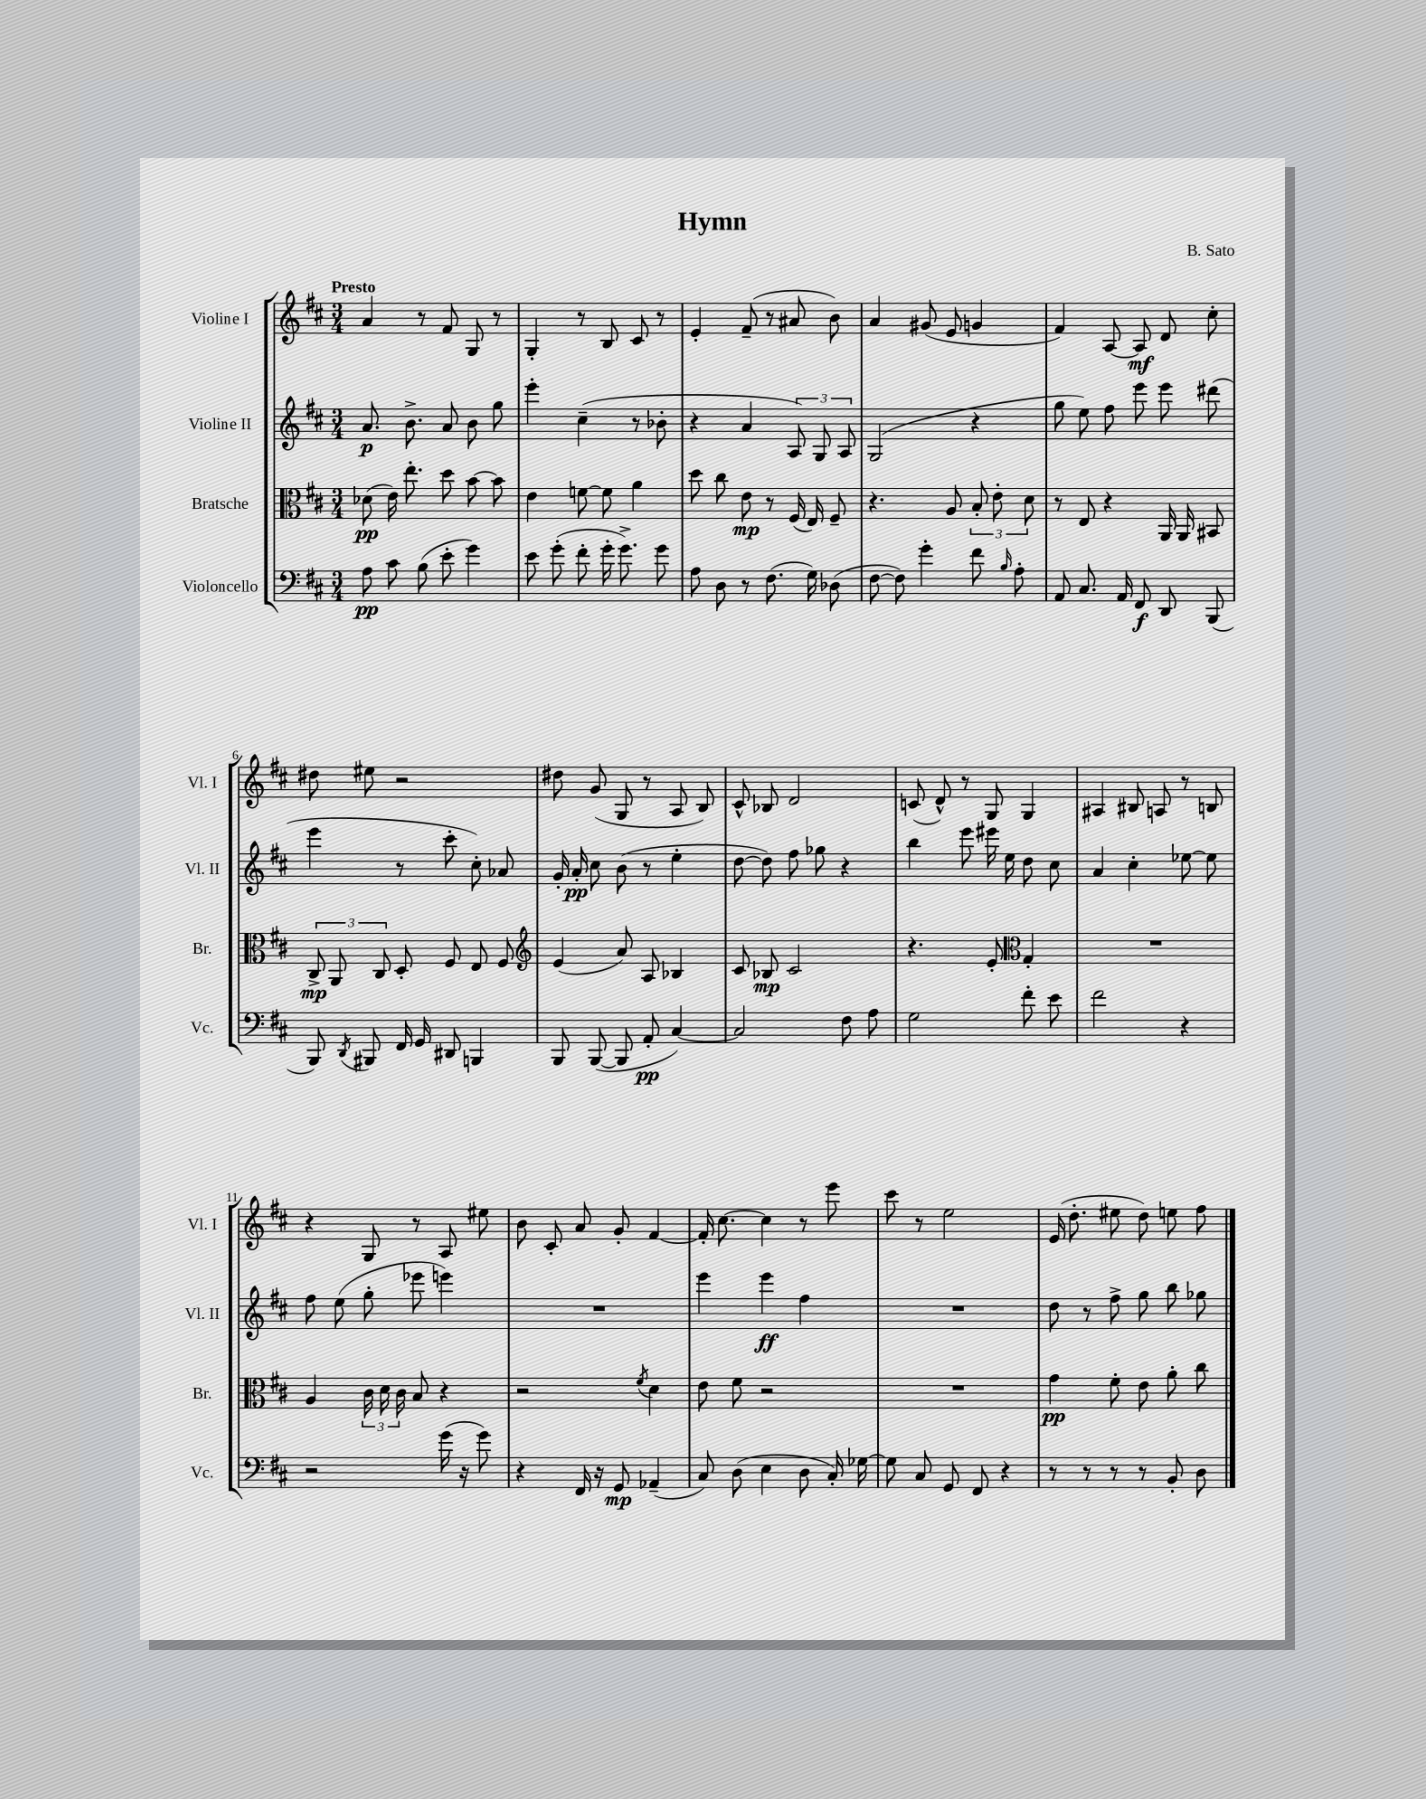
\header { title = "Hymn" composer = "B. Sato" }
<<
\new StaffGroup <<
\new Staff = "s0" \with { instrumentName = "Violine I" shortInstrumentName = "Vl. I" } {
    \clef treble \key d \major \numericTimeSignature \time 3/4 \tempo "Presto"
    \autoBeamOff a'4 r8 fis'8 g8 r8 |
    g4-. r8 b8 cis'8 r8 |
    e'4-. fis'8--( r8 ais'8 b'8) |
    a'4 gis'8( e'8 g'4 |
    fis'4) a8~ a8\mf d'8 cis''8-. |
    dis''8 eis''8 r2 |
    dis''8 g'8( g8 r8 a8 b8) |
    cis'8-^ bes8 d'2 |
    c'8( d'8-^) r8 g8 g4 |
    ais4 bis8 a8 r8 b8 |
    r4 g8 r8 a8 eis''8 |
    b'8 cis'8-. a'8 g'8-. fis'4~ |
    fis'16-. cis''8.~ cis''4 r8 e'''8 |
    cis'''8 r8 e''2 |
    e'16( d''8.-. eis''8 d''8) e''8 fis''8 \bar "|." |
}
\new Staff = "s1" \with { instrumentName = "Violine II" shortInstrumentName = "Vl. II" } {
    \clef treble \key d \major \numericTimeSignature \time 3/4
    \autoBeamOff a'8.\p b'8.-> a'8 b'8 g''8 |
    e'''4-. cis''4--( r8 bes'8-. |
    r4 a'4 \tuplet 3/2 { a8) g8 a8 } |
    g2( r4 |
    g''8 e''8) fis''8 e'''8 e'''8 dis'''8( |
    e'''4 r8 cis'''8-. cis''8-.) aes'8 |
    g'16-. a'16-.\pp cis''8 b'8( r8 e''4-. |
    d''8~ d''8) fis''8 ges''8 r4 |
    b''4 e'''8 eis'''16 e''16 d''8 cis''8 |
    a'4 cis''4-. ees''8~ ees''8 |
    fis''8 e''8( g''8-. ees'''8 e'''4) |
    R2. |
    e'''4 e'''4\ff fis''4 |
    R2. |
    d''8 r8 fis''8-> g''8 b''8 ges''8 \bar "|." |
}
\new Staff = "s2" \with { instrumentName = "Bratsche" shortInstrumentName = "Br." } {
    \clef alto \key d \major \numericTimeSignature \time 3/4
    \autoBeamOff des'8\pp( e'16) e''8.-. d''8 b'8~ b'8 |
    e'4 f'8~ f'8 a'4 |
    d''8 cis''8 e'8\mp r8 fis16( e16) fis8-- |
    r4. a8 \tuplet 3/2 { b8-. e'8-. d'8 } |
    r8 e8 r4 a,16 a,16 bis,8 |
    \tuplet 3/2 { cis8->\mp a,8 cis8 } d8-. fis8 e8 fis8 |
    \clef treble e'4( a'8) a8 bes4 |
    cis'8 bes8\mp cis'2 |
    r4. e'8-. \clef alto g4-. |
    R2. |
    a4 \tuplet 3/2 { cis'16 d'16 cis'16 } b8 r4 |
    r2 \acciaccatura { fis'8 } d'4 |
    e'8 fis'8 r2 |
    R2. |
    g'4\pp fis'8-. e'8 a'8-. cis''8 \bar "|." |
}
\new Staff = "s3" \with { instrumentName = "Violoncello" shortInstrumentName = "Vc." } {
    \clef bass \key d \major \numericTimeSignature \time 3/4
    \autoBeamOff a8\pp cis'8 b8( e'8-. g'4) |
    e'8 g'8-.( fis'8-. g'16-. g'8.->) g'8 |
    a8 d8 r8 fis8.( g16) des8( |
    fis8~ fis8) g'4-. fis'8 \grace { b16 } a8-. |
    a,8 cis8. a,16 fis,8\f d,8 b,,8( |
    b,,8) \acciaccatura { d,8 } bis,,8 fis,16 g,16 dis,8 b,,4 |
    b,,8 b,,8~( b,,8 a,8-.\pp cis4~) |
    cis2 fis8 a8 |
    g2 fis'8-. e'8 |
    fis'2 r4 |
    r2 g'16( r16 g'8) |
    r4 fis,16 r16 g,8\mp aes,4--( |
    cis8) d8( e4 d8 cis16-.) ges16~ |
    ges8 cis8 g,8 fis,8 r4 |
    r8 r8 r8 r8 b,8-. d8 \bar "|." |
}
>>
>>
